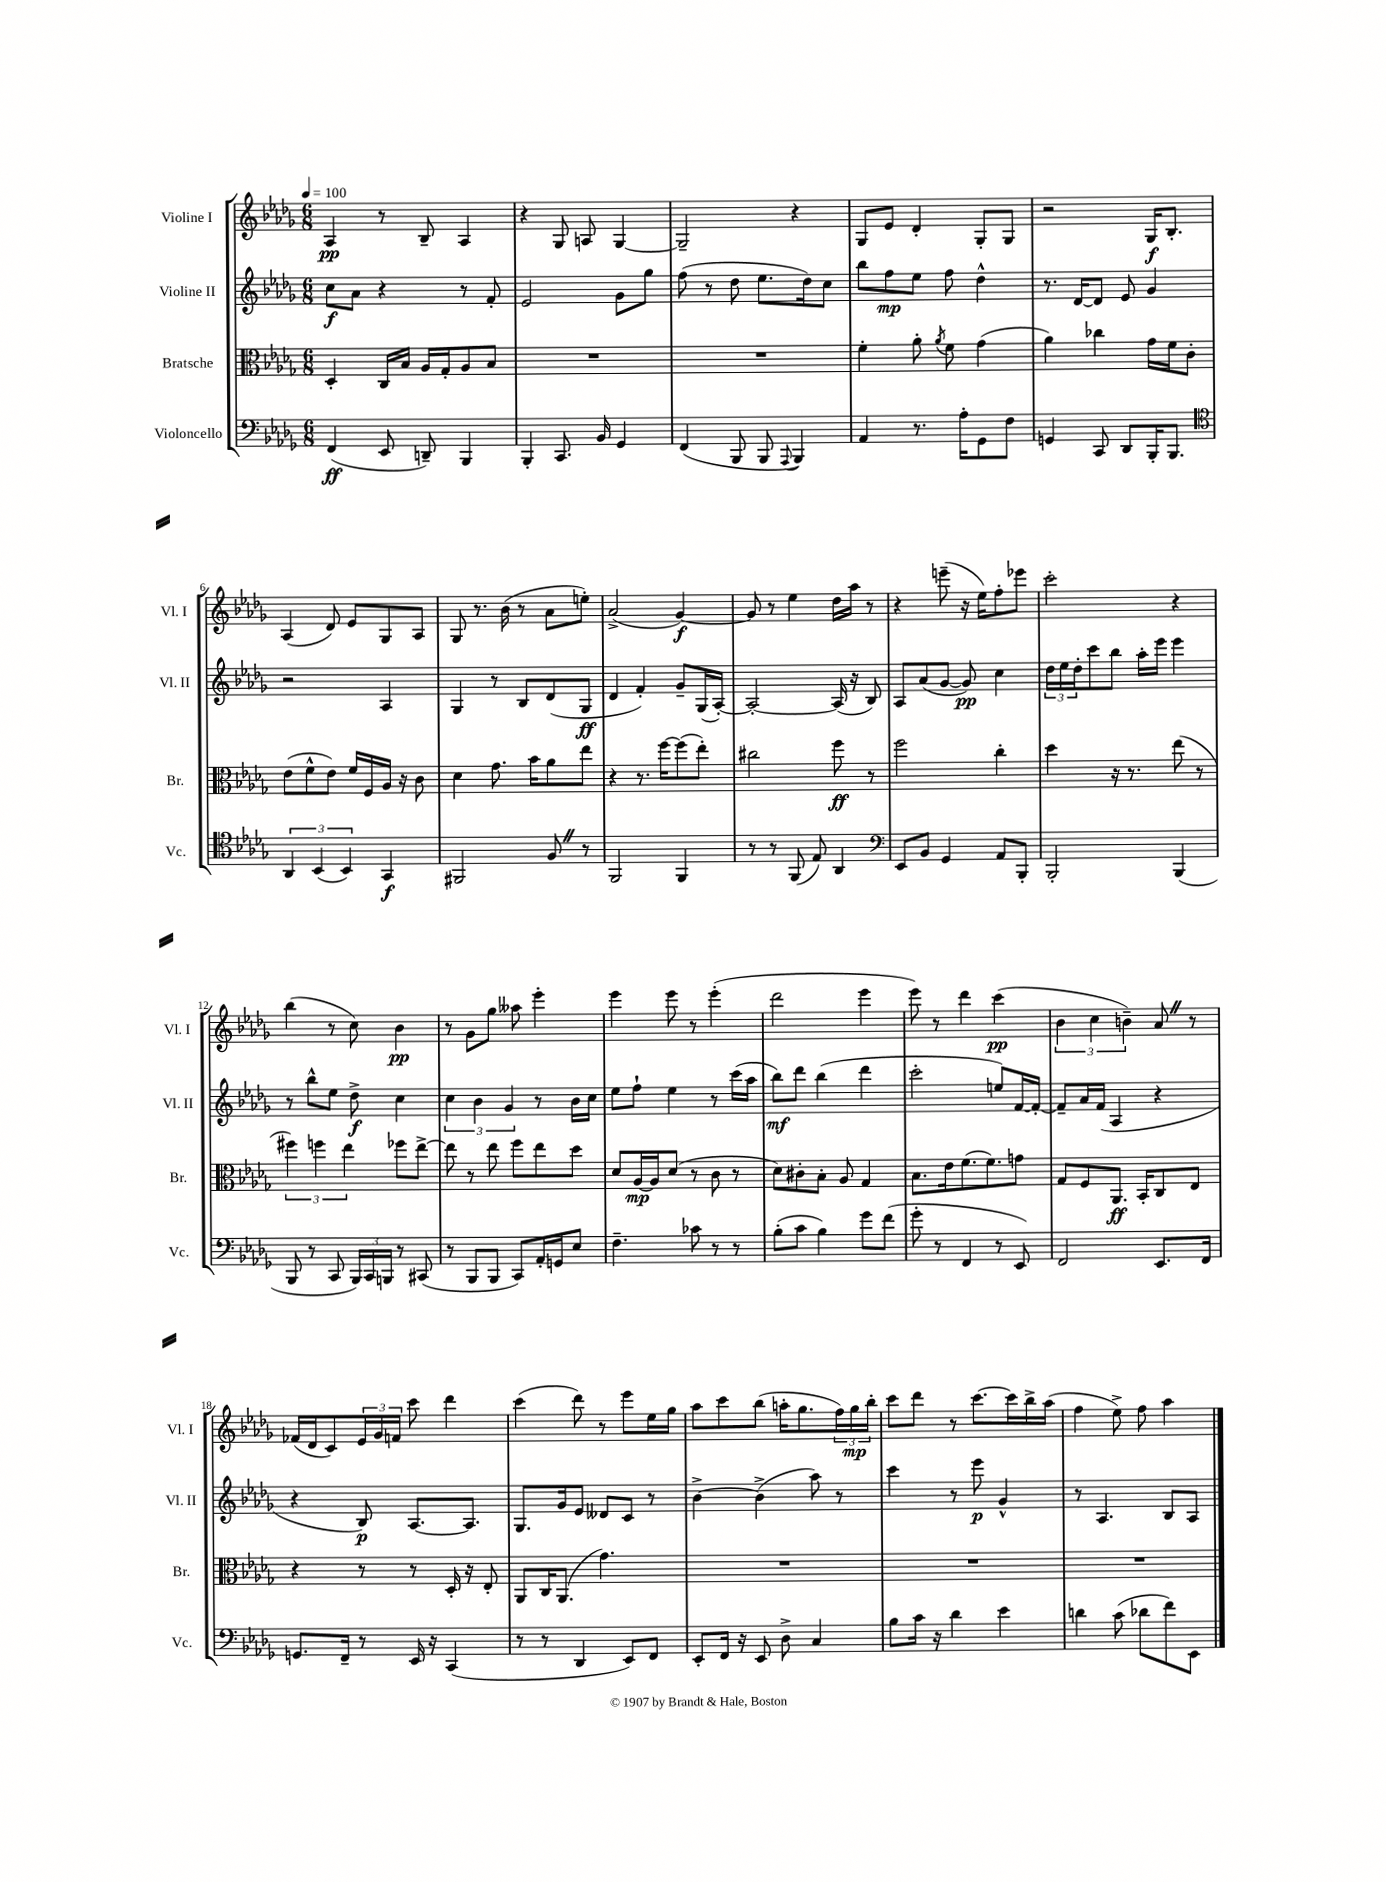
<<
\new StaffGroup <<
\new Staff = "s0" \with { instrumentName = "Violine I" shortInstrumentName = "Vl. I" } {
    \clef treble \key des \major \numericTimeSignature \time 6/8 \tempo 4 = 100
    aes4\pp r8 bes8-- aes4 |
    r4 ges8 a8 ges4~ |
    ges2-- r4 |
    ges8 ees'8 des'4-. ges8-. ges8 |
    r2 ges16\f bes8.-. |
    aes4( des'8) ees'8 ges8 aes8 |
    ges8 r8. bes'16( r8 aes'8 e''8-.) |
    aes'2->( ges'4~\f) |
    ges'8 r8 ees''4 des''16 aes''16 r8 |
    r4 e'''8--( r16 ees''16) f''8-. ees'''8 |
    c'''2-. r4 |
    bes''4( r8 c''8) bes'4\pp |
    r8 ges'8 ges''8 aeses''8 ees'''4-. |
    ees'''4 ees'''8 r8 ees'''4-.( |
    des'''2 ees'''4 |
    ees'''8) r8 des'''4 c'''4\pp( |
    \tuplet 3/2 { bes'4 c''4 b'4--) } aes'8 \once \override BreathingSign.text = \markup { \musicglyph "scripts.caesura.straight" } \breathe r8 |
    fes'16( des'16 c'8) \tuplet 3/2 { ees'16 ges'16 f'16 } c'''8 des'''4 |
    c'''4( des'''8) r8 ees'''8 ees''16 ges''16 |
    aes''8 c'''8 bes''8( a''16-. ges''8. \tuplet 3/2 { f''16) ges''16\mp bes''16-. } |
    c'''8 des'''8 r8 c'''8.~ c'''16 bes''16-> aes''16( |
    f''4 ees''8->) f''8 aes''4 \bar "|." |
}
\new Staff = "s1" \with { instrumentName = "Violine II" shortInstrumentName = "Vl. II" } {
    \clef treble \key des \major \numericTimeSignature \time 6/8
    c''8\f aes'8 r4 r8 f'8-. |
    ees'2 ges'8 ges''8 |
    f''8( r8 des''8 ees''8. des''16) c''8 |
    bes''8 f''8\mp ees''8 f''8 des''4-^ |
    r8. des'16~ des'8 ees'8 ges'4 |
    r2 aes4 |
    ges4 r8 bes8 des'8( ges8\ff |
    des'4 f'4-.) ges'8-- ges16( aes16~-.) |
    aes2~-. aes16( r16 bes8) |
    aes8 aes'8( ges'8~ ges'8\pp) c''4 |
    \tuplet 3/2 { des''16 ees''16 des''16-. } c'''8 bes''8 aes''16-. ees'''16 ees'''4 |
    r8 bes''8-^ ees''8 des''8->\f c''4 |
    \tuplet 3/2 { c''4 bes'4 ges'4 } r8 bes'16 c''16 |
    ees''8 f''8-! ees''4 r8 c'''16( aes''16 |
    bes''8\mf) des'''8 bes''4( des'''4 |
    c'''2-. e''8) f'16~ f'16~-. |
    f'8-- aes'16 f'16( aes4 r4 |
    r4 bes8\p) aes8.~ aes8. |
    ges8. ges'16 ees'8 deses'8 c'8 r8 |
    bes'4~-> bes'4->( aes''8) r8 |
    c'''4 r8 ees'''8\p ges'4-^ |
    r8 aes4. bes8 aes8 \bar "|." |
}
\new Staff = "s2" \with { instrumentName = "Bratsche" shortInstrumentName = "Br." } {
    \clef alto \key des \major \numericTimeSignature \time 6/8
    des4-. c16 bes16 aes16 ges16-. aes8 bes8 |
    R2. |
    R2. |
    f'4-. aes'8-. \acciaccatura { aes'8 } f'8 ges'4( |
    aes'4) ces''4 ges'16 f'16 c'8-. |
    ees'8( f'8-^ ees'8) f'16 f16 aes16 r16 c'8 |
    des'4 ges'8. bes'16 aes'8 ees''8 |
    r4 r8. f''16~ f''8( ees''8-.) |
    cis''2 f''8\ff r8 |
    f''2 c''4-. |
    des''4 r16 r8. ees''8( r8 |
    \tuplet 3/2 { fis''4) f''4 ees''4 } fes''8 ees''8~-> |
    ees''8 r8 ees''8 f''8 ees''8 des''8 |
    des'8 aes16~\mp aes16 des'8( r8 c'8 r8 |
    des'8) cis'8-. bes8-. aes8 ges4 |
    bes8. ees'16 f'8.( f'8.) g'8 |
    ges8 f8 aes,8.\ff bes,16-. c8 ees8 |
    r4 r8 r8 des16-. r16 ees8-. |
    aes,8 c16 aes,8.( ges'4.) |
    R2. |
    R2. |
    R2. \bar "|." |
}
\new Staff = "s3" \with { instrumentName = "Violoncello" shortInstrumentName = "Vc." } {
    \clef bass \key des \major \numericTimeSignature \time 6/8
    f,4\ff( ees,8 d,8--) bes,,4 |
    bes,,4-. c,8. bes,16 ges,4 |
    f,4( bes,,8 bes,,8 \appoggiatura { aes,,8 } bes,,4) |
    aes,4 r8. aes16-. ges,8 f8 |
    g,4 c,8 des,8 bes,,16-. bes,,8. |
    \clef tenor \tuplet 3/2 { aes,4 bes,4( bes,4) } ges,4\f |
    fis,2 f8 \once \override BreathingSign.text = \markup { \musicglyph "scripts.caesura.straight" } \breathe r8 |
    f,2 f,4 |
    r8 r8 f,8( ees8) aes,4 |
    \clef bass ees,8 bes,8 ges,4 aes,8 bes,,8-. |
    bes,,2-. bes,,4( |
    bes,,8 r8 c,8 \tuplet 3/2 { bes,,16) c,16 b,,16 } r8 cis,8( |
    r8 bes,,8 bes,,8 c,8) aes,16-. g,16 ees8 |
    f4.-- ces'8 r8 r8 |
    bes8-.( c'8 bes4) ges'8 f'8( |
    ges'8-. r8 f,4 r8 ees,8) |
    f,2 ees,8. f,16 |
    g,8. f,16-- r8 ees,16 r16 c,4( |
    r8 r8 des,4 ees,8) f,8 |
    ees,8-. f,16 r16 ees,8 des8-> c4 |
    bes8 c'16 r16 des'4 ees'4 |
    d'4 c'8( des'8 f'8) ees,8 \bar "|." |
}
>>
>>
